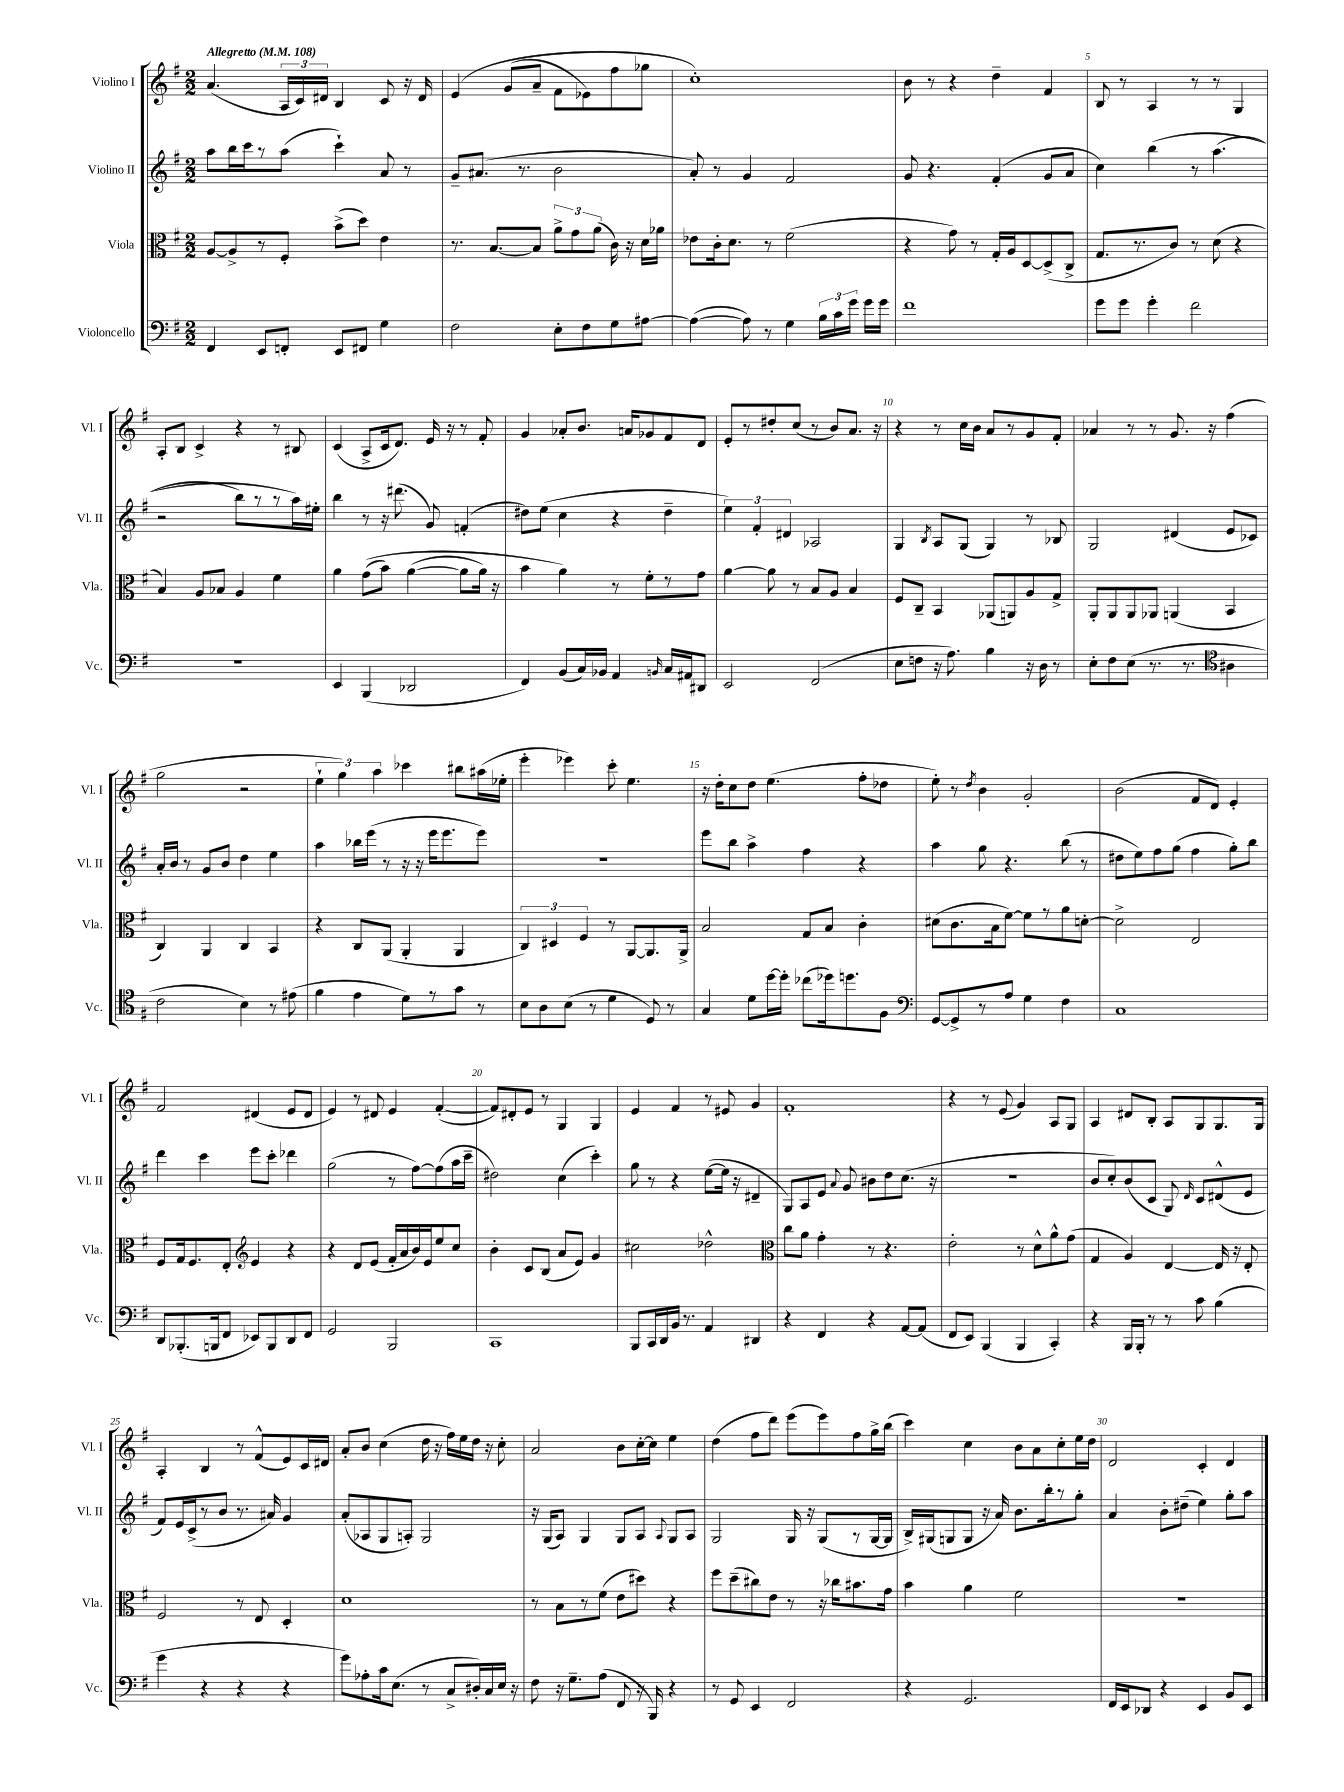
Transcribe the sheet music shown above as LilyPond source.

<<
\new StaffGroup <<
\new Staff = "s0" \with { instrumentName = "Violino I" shortInstrumentName = "Vl. I" } {
    \clef treble \key g \major \numericTimeSignature \time 2/2 \tempo "Allegretto" 4 = 108
    \autoBeamOff a'4.( \tuplet 3/2 { a16[ c'16) dis'16] } b4 c'8 r16 dis'16 |
    e'4\( g'8[( a'8]-- fis'8[ ees'8) fis''8 ges''8] |
    c''1-.\) |
    b'8 r8 r4 d''4-- fis'4 |
    b8 r8 a4 r8 r8 g4 |
    a8[-. b8] c'4-> r4 r8 bis8 |
    c'4( a8[-> c'16 d'8.]) e'16 r16 r8 fis'8-. |
    g'4 aes'8[-. b'8.] a'16[ ges'8 fis'8 d'8] |
    e'8[-. r8 dis''8-. c''8]( r8 b'8[) a'8.] r16 |
    r4 r8 c''16[ b'16] a'8[ r8 g'8 fis'8]-. |
    aes'4 r8 r8 g'8. r16 fis''4( |
    g''2 r2 |
    \tuplet 3/2 { e''4-! g''4) a''4 } ces'''4 bis''8[ ais''16( ees''16]-. |
    e'''4-. ees'''4) c'''8-. e''4. |
    r16 d''16[-. c''8 d''8] e''4.( fis''8[-. des''8] |
    e''8-.) r8 \acciaccatura { d''8 } b'4 g'2-. |
    b'2( fis'8[ d'8]) e'4-. |
    fis'2 dis'4( e'8[ dis'8] |
    e'4) r8 dis'8 e'4 fis'4~-.( |
    fis'8[) dis'8-. e'8] r8 g4 g4 |
    e'4 fis'4 r8 eis'8 g'4 |
    fis'1-. |
    r4 r8 e'8( g'4) a8[ g8] |
    a4 dis'8[ b8]-. a8[ g8 g8. g16] |
    a4-. b4 r8 fis'8[-^( e'8) c'16 dis'16] |
    a'8[-. b'8] c''4( d''16 r16 fis''16[) e''16 d''16] r16 c''8-. |
    a'2 b'8[ c''16~-. c''16] e''4 |
    d''4( fis''8[ d'''8]) e'''8[( e'''8) fis''8 g''16-> b''16]( |
    c'''4) c''4 b'8[ a'8 c''8-. e''16 d''16] |
    d'2 c'4-. d'4 \bar "|." |
}
\new Staff = "s1" \with { instrumentName = "Violino II" shortInstrumentName = "Vl. II" } {
    \clef treble \key g \major \numericTimeSignature \time 2/2
    \autoBeamOff a''8[ b''16 c'''16 r8 a''8]( c'''4-!) a'8 r8 |
    g'8[-- ais'8.]( r8. b'2 |
    a'8-.) r8 g'4 fis'2 |
    g'8 r4. fis'4-.( g'8[ a'8] |
    c''4) b''4\( r8 a''4.( |
    r2 b''8[) r8 r8 a''16\) eis''16]-. |
    b''4 r8 r16 dis'''8.( g'8) f'4-.( |
    dis''8[) e''8]( c''4 r4 dis''4-- |
    \tuplet 3/2 { e''4) fis'4-. dis'4 } aes2 |
    g4 \acciaccatura { b8 } a8[ g8]( g4) r8 bes8 |
    g2 dis'4( e'8[ ces'8]) |
    a'16[-. b'16] r8 g'8[ b'8] d''4 e''4 |
    a''4 bes''16[ e'''16]( r8 r16 r16 e'''16[ e'''8. e'''8]) |
    R1 |
    e'''8[ b''8] a''4-> fis''4 r4 |
    a''4 g''8 r4. b''8( r8 |
    dis''8[ e''8) fis''8 g''8]( fis''4 g''8[-.) b''8] |
    d'''4 c'''4 e'''8[ c'''8]-. des'''4 |
    g''2( r8 fis''8[~) fis''8( a''16 c'''16]-- |
    dis''2) c''4( c'''4-.) |
    g''8 r8 r4 e''8[~( e''16] r16 dis'4-- |
    g8[) a8 e'8] \appoggiatura { a'8 } g'8 bis'8[ d''8 c''8.]( r16 |
    r1 |
    b'8[ c''8-.) b'8( c'8] g8) \grace { d'16 } c'8[ dis'8-^( e'8] |
    fis'8[) e'16 c'16->( r8 b'8] r8. ais'16) g'4 |
    a'8[-.( aes8 g8 a8]-.) g2 |
    r16 g16[( a8]) g4 g8[ a8] \appoggiatura { a8 } g8[ a8] |
    g2 g16 r16 g8[( r8 g16~ g16] |
    b16[->) gis16( g8 g8] r16 a'16) b'8.[ b''16-. r8 g''8]-. |
    a'4 b'8[-. dis''8]--( e''4) g''8[-. a''8] \bar "|." |
}
\new Staff = "s2" \with { instrumentName = "Viola" shortInstrumentName = "Vla." } {
    \clef alto \key g \major \numericTimeSignature \time 2/2
    \autoBeamOff a8[~ a8-> r8 fis8]-. b'8[->( d''8]) e'4 |
    r8. b8.[~ b8] \tuplet 3/2 { a'8[-> g'8 a'8]( } c'16) r16 d'16[ aes'16] |
    ees'8[ c'16-. d'8.] r8 fis'2( |
    r4 g'8) r8 g16[-. a16 d8~ d8->( c8]-> |
    g8.[ r8. c'8]) r8 d'8( r4 |
    b4) a8[ bes8] a4 fis'4 |
    a'4 g'8[(\( b'8]) a'4~( a'8[ a'16]) r16 |
    b'4 a'4\) r8 fis'8[-. r8 g'8] |
    a'4~ a'8 r8 b8[ a8] b4 |
    fis8[ c8]-- b,4 aes,8[( a,8) a8 g8]-> |
    a,8[-. a,8 a,8 aes,8] a,4( b,4 |
    c4) a,4 c4 b,4 |
    r4 c8[ a,8]( a,4-. a,4 |
    \tuplet 3/2 { c4) dis4 fis4 } r8 a,8[~ a,8. a,16]-> |
    b2 g8[ b8] c'4-. |
    dis'8[( c'8. b16 fis'8]~) fis'8[ r8 a'8 d'8]~-. |
    d'2-> e2 |
    fis8[ g16 fis8. e8]-. \clef treble e'4 r4 |
    r4 d'8[ e'8]( fis'16[-. a'16 b'16) e'16 e''8 c''8] |
    b'4-. c'8[ b8]( a'8[ e'8]) g'4 |
    cis''2 des''2-^ |
    \clef alto c''8[ a'8] g'4-. r8 r4. |
    e'2-. r8 d'8[-^ a'8-^ g'8]( |
    g4 a4) e4~ e16 r16 e8-. |
    fis2 r8 e8 d4-. |
    d'1 |
    r8 b8[ r8 fis'8]( e'8[ dis''8]) r4 |
    fis''8[ d''8--( cis''8) e'8] r8 r16 ces''16[ bis'8. g'16] |
    b'4 a'4 fis'2 |
    R1 \bar "|." |
}
\new Staff = "s3" \with { instrumentName = "Violoncello" shortInstrumentName = "Vc." } {
    \clef bass \key g \major \numericTimeSignature \time 2/2
    \autoBeamOff fis,4 e,8[ f,8]-. e,8[ fis,8] g4 |
    fis2 e8[-. fis8 g8 ais8]~ |
    ais4~( ais8) r8 g4 \tuplet 3/2 { b16[ c'16 g'16] } g'16[ g'16] |
    fis'1 |
    g'8[ g'8] g'4-. fis'2 |
    R1 |
    e,4 b,,4( des,2 |
    fis,4) b,8[( c16) bes,16] a,4 \grace { b,16 } c16[ ais,16 dis,8] |
    e,2 fis,2( |
    e8[ f8] r16 a8.) b4 r16 d16 r8 |
    e8[-. fis8 e8]( r8. r8. \clef tenor ais4 |
    c'2 b4) r8 eis'8( |
    fis'4 e'4 d'8[) r8 g'8] r8 |
    b8[ a8 b8]( r8 d'4 d8) r8 |
    g4 d'8[ d''16~ d''16]-. ces''8[( des''16) d''8. fis8] |
    \clef bass g,8[~ g,8-> r8 a8] g4 fis4 |
    c1 |
    d,8[ bes,,8.-.( b,,16 fis,8] ees,8[) b,,8 d,8 fis,8] |
    g,2 b,,2 |
    c,1 |
    b,,8[ c,16 d,16 b,16] r8. a,4 dis,4 |
    r4 fis,4 r4 a,8[~ a,8]( |
    fis,8[ e,8]) b,,4( b,,4 c,4-.) |
    r4 b,,16[ b,,16]-. r8 r8 c'8 b4( |
    g'4 r4 r4 r4 |
    g'8[) aes8-. c'16 e8.]( r8 c8[-> dis16-.) c16 e16] r16 |
    fis8 r16 g8.[-- a8]( fis,8 r16 b,,16) r4 |
    r8 g,8 e,4 fis,2 |
    r4 g,2. |
    fis,16[ e,16 des,8] r4 e,4 b,8[ e,8] \bar "|." |
}
>>
>>
\layout { \context { \Score \override BarNumber.break-visibility = ##(#f #t #t) barNumberVisibility = #(every-nth-bar-number-visible 5) } }
